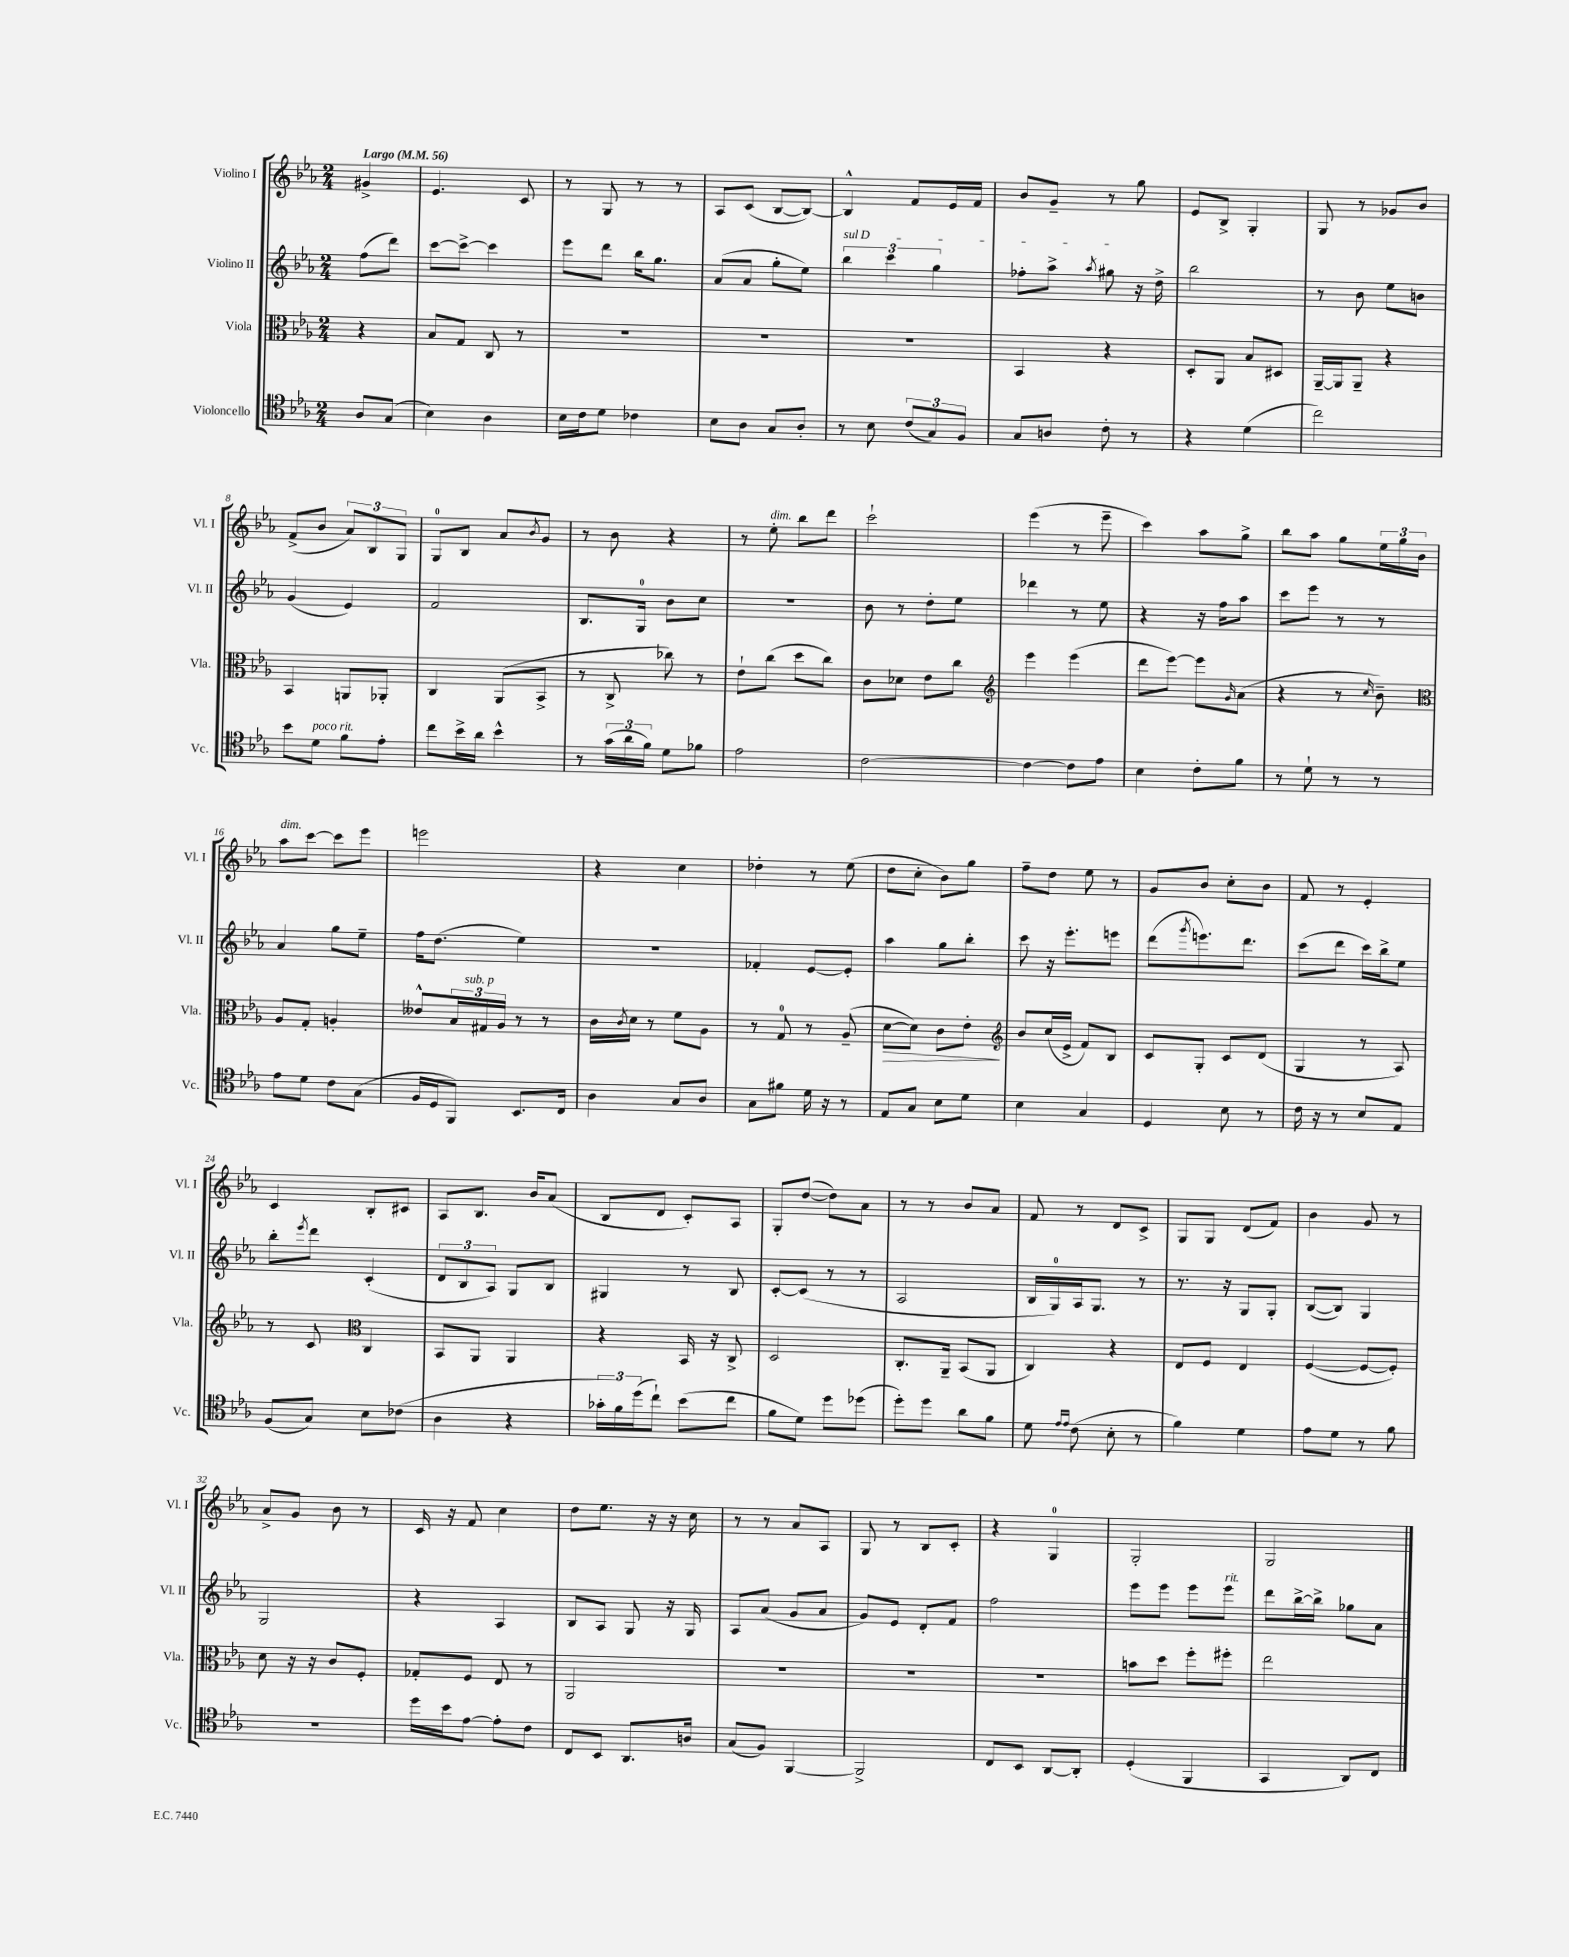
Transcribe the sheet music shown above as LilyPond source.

<<
\new StaffGroup <<
\new Staff = "s0" \with { instrumentName = "Violino I" shortInstrumentName = "Vl. I" } {
    \clef treble \key ees \major \numericTimeSignature \time 2/4 \partial 4 \tempo "Largo" 4 = 56
    gis'4-> |
    ees'4. c'8 |
    r8 g8 r8 r8 |
    aes8 c'8( bes8~ bes8~) |
    bes4-^ f'8 ees'16 f'16 |
    bes'8 g'8-- r8 g''8 |
    ees'8 bes8-> g4-. |
    g8 r8 ges'8 bes'8 |
    f'8->( bes'8 \tuplet 3/2 { aes'8) bes8 g8 } |
    g8-0 bes8 aes'8 \acciaccatura { bes'8 } g'8 |
    r8 bes'8 r4 |
    r8 ees''8-.^\markup { \italic "dim." } bes''8 d'''8 |
    c'''2-! |
    ees'''4( r8 ees'''8-- |
    c'''4) aes''8 g''8-> |
    bes''8 aes''8 g''8 \tuplet 3/2 { ees''16 g''16 bes'16 } |
    aes''8^\markup { \italic "dim." } c'''8~ c'''8 ees'''8 |
    e'''2 |
    r4 c''4 |
    des''4-. r8 ees''8( |
    d''8 c''8-. bes'8) g''8 |
    f''8-- d''8 ees''8 r8 |
    g'8 bes'8 c''8-. bes'8 |
    f'8 r8 ees'4-. |
    c'4 bes8-. cis'8 |
    aes8 bes8. bes'16 aes'8( |
    bes8 d'8 c'8-.) aes8 |
    g8-. d''8~( d''8) aes'8 |
    r8 r8 bes'8 aes'8 |
    f'8 r8 d'8 c'8-> |
    g8 g8 d'8( f'8) |
    bes'4 g'8 r8 |
    aes'8-> g'8 bes'8 r8 |
    c'16 r16 f'8 c''4 |
    d''8 ees''8. r16 r16 c''16 |
    r8 r8 aes'8 aes8 |
    g8 r8 bes8 c'8-. |
    r4 g4-0 |
    g2-. |
    g2 \bar "|." |
}
\new Staff = "s1" \with { instrumentName = "Violino II" shortInstrumentName = "Vl. II" } {
    \clef treble \key ees \major \numericTimeSignature \time 2/4 \partial 4
    f''8( d'''8) |
    c'''8~ c'''8~-> c'''4 |
    ees'''8 d'''8 bes''16 g''8. |
    aes'8( aes'8 g''8-. ees''8) |
    \tuplet 3/2 { \once \override TextSpanner.bound-details.left.text = \markup { \italic "sul D" } bes''4\startTextSpan c'''4 g''4 } |
    fes''8-. aes''8-> \acciaccatura { aes''8 } gis''8\stopTextSpan r16 d''16-> |
    bes''2 |
    r8 bes'8 ees''8 b'8 |
    g'4( ees'4) |
    f'2 |
    bes8. g16-0 bes'8 c''8 |
    R2 |
    bes'8 r8 d''8-. ees''8 |
    des'''4 r8 ees''8 |
    r4 r16 f''16 aes''8 |
    c'''8 ees'''8 r8 r8 |
    aes'4 g''8 ees''8-- |
    f''16 d''8.( ees''4) |
    R2 |
    fes'4-. ees'8~ ees'8-. |
    aes''4 g''8 bes''8-. |
    c'''8 r16 ees'''8.-. e'''8 |
    d'''8( \acciaccatura { g'''8 } e'''8.) d'''8. |
    c'''8( d'''8 c'''16) bes''16-> ees''8 |
    bes''8-. \acciaccatura { ees'''8 } d'''8 c'4-.( |
    \tuplet 3/2 { d'8 bes8 aes8) } g8 bes8 |
    gis4 r8 bes8 |
    c'8~-. c'8( r8 r8 |
    aes2 |
    bes16 g16-0) aes16 g8. r8 |
    r8. r16 g8 g8-. |
    bes8~( bes8) g4 |
    g2 |
    r4 aes4 |
    bes8 aes8 g8 r16 g16 |
    aes8 aes'8( g'8 aes'8 |
    g'8) ees'8 d'8-. f'8 |
    f''2 |
    ees'''8 ees'''8 ees'''8 ees'''8^\markup { \italic "rit." } |
    d'''8 bes''16~-> bes''16-> ges''8 aes'8 \bar "|." |
}
\new Staff = "s2" \with { instrumentName = "Viola" shortInstrumentName = "Vla." } {
    \clef alto \key ees \major \numericTimeSignature \time 2/4 \partial 4
    r4 |
    bes8 g8 c8 r8 |
    R2 |
    R2 |
    R2 |
    bes,4 r4 |
    d8-. aes,8 bes8 dis8 |
    aes,16~-- aes,16 aes,8-- r4 |
    bes,4 a,8 aes,8-. |
    c4 aes,8( bes,8-> |
    r8 c8-> ces''8) r8 |
    ees'8-! c''8( d''8 c''8) |
    c'8 des'8 ees'8 c''8 |
    \clef treble ees'''4 ees'''4( |
    d'''8 ees'''8~) ees'''8 \grace { g'16 } aes'8( |
    r4 r8 \grace { c''16 } bes'8--) |
    \clef alto aes8 g8-. a4-. |
    eeses'8-^ \tuplet 3/2 { bes16 gis16^\markup { \italic "sub. p" } aes16 } r8 r8 |
    c'16 \acciaccatura { c'8 } d'16 r8 f'8 aes8 |
    r8 g8-0 r8 aes8--( |
    d'8~\> d'8) c'8 ees'8-.\! |
    \clef treble bes'8 c''16( ees'16-> f'8) bes8 |
    c'8 g8-. c'8 d'8( |
    g4 r8 aes8) |
    r8 c'8 \clef alto c4 |
    bes,8 aes,8 aes,4 |
    r4 bes,16 r16 c8-> |
    d2 |
    c8.-. aes,16-- bes,8( aes,8 |
    c4) r4 |
    ees8 f8 ees4 |
    f4~( f8~ f8-.) |
    d'8 r16 r16 c'8 f8-. |
    ges8-. f8 ees8 r8 |
    aes,2 |
    R2 |
    R2 |
    R2 |
    b'8 d''8 f''8-. fis''8-. |
    ees''2 \bar "|." |
}
\new Staff = "s3" \with { instrumentName = "Violoncello" shortInstrumentName = "Vc." } {
    \clef tenor \key ees \major \numericTimeSignature \time 2/4 \partial 4
    aes8 g8( |
    bes4) aes4 |
    bes16 c'16 d'8 ces'4 |
    bes8 aes8 g8 aes8-. |
    r8 bes8 \tuplet 3/2 { c'8( g8) f8 } |
    g8 a8 c'8-. r8 |
    r4 d'4( |
    c''2) |
    bes'8 d'8^\markup { \italic "poco rit." } f'8 ees'8-. |
    c''8 bes'16-> aes'16 bes'4-^ |
    r8 \tuplet 3/2 { g'16( aes'16 f'16) } d'8 fes'8 |
    ees'2 |
    c'2~ |
    c'4~ c'8 ees'8 |
    bes4 c'8-. f'8 |
    r8 d'8-! r8 r8 |
    ees'8 d'8 c'8 g8( |
    f16 d16 f,8) bes,8. c16 |
    aes4 g8 aes8 |
    g8 fis'8 d'16 r16 r8 |
    ees8 g8 bes8 d'8 |
    bes4 g4 |
    d4 bes8 r8 |
    c'16 r16 r8 bes8 ees8 |
    f8( g8) bes8 ces'8( |
    aes4 r4 |
    \tuplet 3/2 { ges'16-. f'16) d''16( } c''8-!) bes'8( c''8 |
    f'8 d'8) d''8 des''8( |
    d''8-.) d''8 aes'8 f'8 |
    d'8 \grace { ees'16 ees'16 } c'8( bes8-. r8 |
    f'4) d'4 |
    ees'8 d'8 r8 f'8 |
    R2 |
    d''16 bes'16 ees'8~ ees'8-. c'8 |
    c8 bes,8 aes,8. a16 |
    g8( f8) f,4~ |
    f,2-> |
    c8 bes,8 aes,8~ aes,8-. |
    d4-.( f,4 |
    g,4 aes,8) c8 \bar "|." |
}
>>
>>
